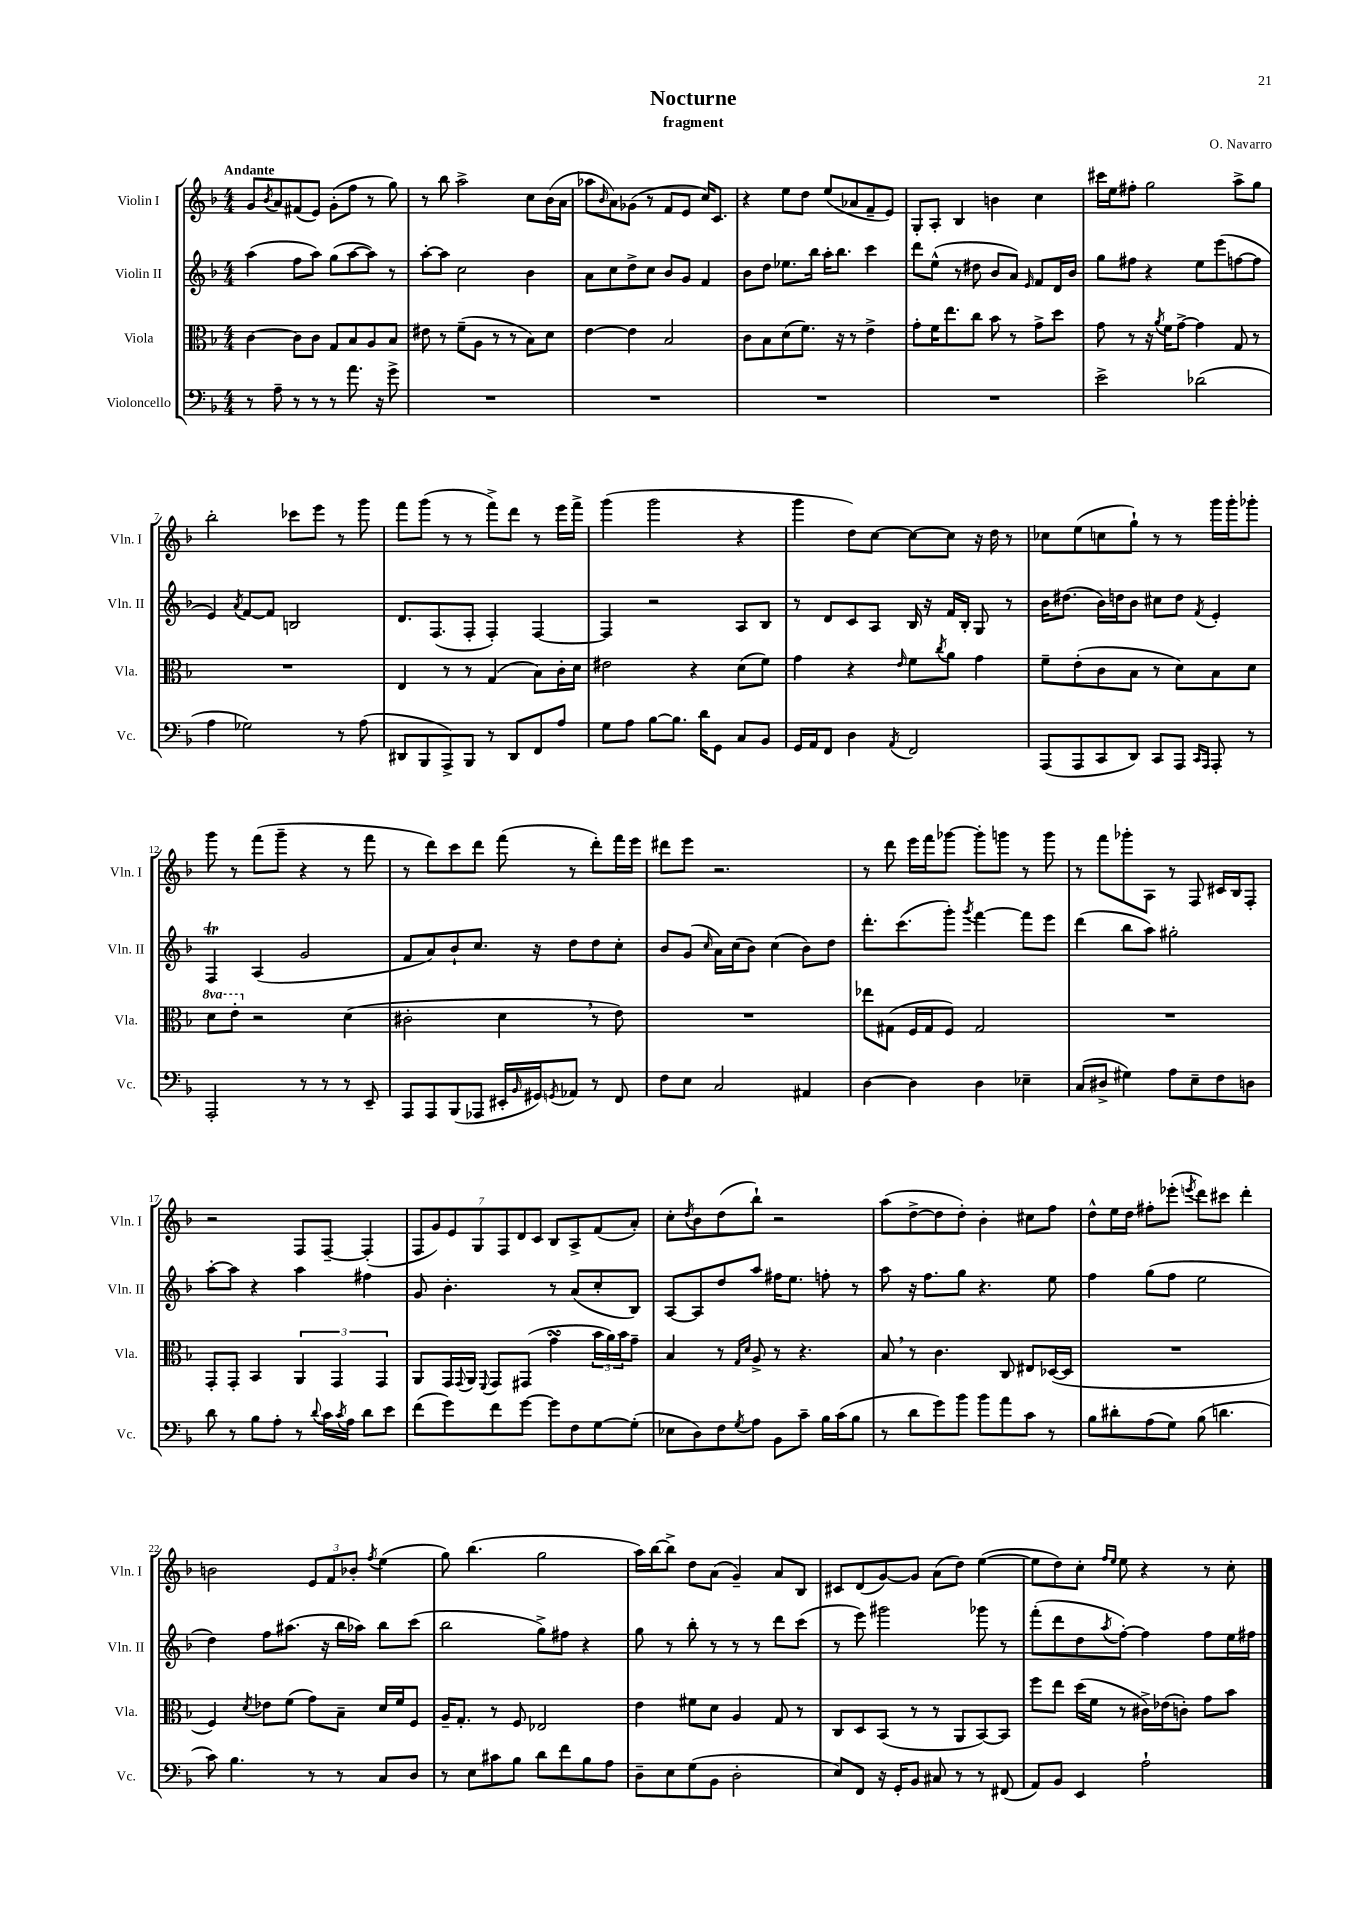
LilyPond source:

\header { title = "Nocturne" composer = "O. Navarro" subtitle = "fragment" }
<<
\new StaffGroup <<
\new Staff = "s0" \with { instrumentName = "Violin I" shortInstrumentName = "Vln. I" } {
    \clef treble \key f \major \numericTimeSignature \time 4/4 \tempo "Andante"
    g'8 \acciaccatura { bes'8 } a'8 fis'8( e'8) g'8-.( f''8 r8 g''8) |
    r8 bes''8 a''2-> c''8 bes'16( a'16 |
    aes''8 \grace { bes'16 } a'8) ges'8( r8 f'8 e'8 c''16) c'8. |
    r4 e''8 d''8 e''8( aes'8 f'8-- e'8) |
    g8-. a8-. bes4 b'4 c''4 |
    cis'''16 e''16 fis''8-. g''2 a''8-> g''8 |
    bes''2-. ces'''8 e'''8 r8 g'''8 |
    f'''8 g'''8( r8 r8 f'''8->) d'''8 r8 e'''16 f'''16-> |
    g'''4( g'''2 r4 |
    g'''4 d''8) c''8~ c''8~ c''8 r16 d''16 r8 |
    ces''8 e''8( c''8 g''8-!) r8 r8 g'''16 g'''16-. ges'''8-. |
    g'''8 r8 f'''8( g'''8-- r4 r8 f'''8 |
    r8 d'''8) c'''8 d'''8 f'''8( r8 d'''8-.) f'''16 e'''16 |
    dis'''8 e'''8 r2. |
    r8 d'''8 e'''16 f'''16 ges'''8~ ges'''8-. g'''8 r8 g'''8 |
    r8 f'''8 ges'''8-. a8 r8 f8 cis'16 bes16 f8-. |
    r2 f8 f8~-- f4-.( |
    \tuplet 7/4 { f8 g'8) e'8 g8 f8 d'8 c'8 } bes8 a8-> f'8( a'8-.) |
    c''8-. \acciaccatura { d''8 } bes'8 d''8( bes''8-!) r2 |
    a''8( d''8~-> d''8 d''8-.) bes'4-. cis''8 f''8 |
    d''8-^ e''16 d''16 fis''8-. ees'''8-.( \acciaccatura { e'''8 } d'''8) cis'''8 d'''4-. |
    b'2 \tuplet 3/2 { e'8 f'8 bes'8-. } \acciaccatura { f''8 } e''4( |
    g''8) bes''4.( g''2 |
    a''16) bes''16~ bes''8-> d''8 a'8( g'4--) a'8 bes8 |
    cis'8 d'8( g'8~) g'8 a'8( d''8) e''4~( |
    e''8 d''8) c''8-. \grace { f''16 e''16 } e''8 r4 r8 c''8-. \bar "|." |
}
\new Staff = "s1" \with { instrumentName = "Violin II" shortInstrumentName = "Vln. II" } {
    \clef treble \key f \major \numericTimeSignature \time 4/4
    a''4( f''8 a''8) g''8( a''8~ a''8) r8 |
    a''8~-. a''8 c''2 bes'4 |
    a'8 c''8 d''8-> c''8 bes'8 g'8 f'4 |
    bes'8 d''8 ees''8. bes''16 a''16-. bes''8. c'''4 |
    d'''8 e''8-^( r8 dis''8 bes'8 a'8) \grace { e'16 } f'8 d'16 bes'16 |
    g''8 fis''8 r4 e''8 e'''8( f''8~ f''8 |
    e'4) \acciaccatura { a'8 } f'8~ f'8 b2 |
    d'8. f8.( f8-. f4-.) f4~ |
    f4 r2 a8 bes8 |
    r8 d'8 c'8 a8 bes16 r16 f'16 bes16-. g8 r8 |
    bes'16 dis''8.( bes'16) d''16 bes'8 cis''8 d''8 \acciaccatura { f'8 } e'4-. |
    f4\trill a4( g'2 |
    f'8 a'8) bes'8-! c''8. r16 d''8 d''8 c''8-. |
    bes'8 g'8( \grace { c''16 } a'16) c''16( bes'8) c''4( bes'8) d''8 |
    d'''8.-. c'''8.( g'''8-.) \acciaccatura { g'''8 } f'''4~ f'''8 e'''8 |
    d'''4( bes''8 a''8) gis''2-. |
    a''8~-. a''8 r4 a''4 fis''4 |
    g'8 bes'4.-. r8 a'8( c''8-. bes8) |
    a8~ a8 d''8 a''8 fis''16 e''8. f''8-. r8 |
    a''8 r16 f''8. g''8 r4. e''8 |
    f''4 g''8( f''8 e''2 |
    d''4) f''8 ais''8.( r16 bes''16 aes''16) bes''8 c'''8( |
    bes''2 g''8->) fis''8 r4 |
    g''8 r8 bes''8-. r8 r8 r8 d'''8 c'''8( |
    r8 e'''8) gis'''2 ges'''8 r8 |
    f'''8-.( d'''8 d''8 \acciaccatura { a''8 } f''8~-.) f''4 f''8 e''16 fis''16 \bar "|." |
}
\new Staff = "s2" \with { instrumentName = "Viola" shortInstrumentName = "Vla." } {
    \clef alto \key f \major \numericTimeSignature \time 4/4 \set Staff.ottavationMarkups = #ottavation-simple-ordinals
    c'4~ c'8 c'8 g8 bes8 a8 bes8 |
    eis'8 r8 f'8--( a8 r8 r8 bes8) d'8 |
    e'4~ e'4 bes2 |
    c'8 bes8 d'8( f'8.) r16 r8 e'4-> |
    g'8-. f'16 e''8. c''8 bes'8 r8 g'8-> d''8 |
    g'8 r8 r16 \acciaccatura { a'8 } f'16 g'8~-> g'4 g8 r8 |
    R1 |
    e4 r8 r8 g4( bes8) c'16-. d'16 |
    eis'2 r4 d'8( f'8) |
    g'4 r4 \grace { e'16 } f'8 \acciaccatura { c''8 } a'8 g'4 |
    f'8-- e'8-.( c'8 bes8 r8 d'8) bes8 d'8 |
    \ottava #1 d''8 e''8-. \ottava #0 r2 d'4( |
    cis'2-. d'4 \breathe r8 e'8) |
    R1 |
    ees''8 gis8( f16 gis16 f8) gis2 |
    R1 |
    g,8-. g,8-. bes,4 \tuplet 3/2 { a,4 g,4 g,4 } |
    a,8 g,16 \appoggiatura { g,8 } a,16 \appoggiatura { f,8 } g,8 gis,8( g'4\turn \tuplet 3/2 { bes'16 a'16) bes'16 } g'8-- |
    bes4 r8 \grace { g16 d'16 } a8-> r8 r4. |
    bes8 \breathe r8 c'4. c8 eis8 des16~( des16 |
    R1 |
    f4) \acciaccatura { d'8 } ees'8 f'8( g'8) bes8-- d'16 f'16 f8 |
    a16-- g8.-. r8 f8 ees2 |
    e'4 fis'8 d'8 a4 g8 r8 |
    c8 d8 bes,8( r8 r8 a,8 bes,8~) bes,8 |
    f''8 e''8 d''16( f'16 r8 cis'16->) ees'16( c'8-.) g'8 bes'8 \bar "|." |
}
\new Staff = "s3" \with { instrumentName = "Violoncello" shortInstrumentName = "Vc." } {
    \clef bass \key f \major \numericTimeSignature \time 4/4
    r8 a8-- r8 r8 r8 a'8. r16 g'8-> |
    R1 |
    R1 |
    R1 |
    R1 |
    e'2-> des'2( |
    a4 ges2) r8 a8( |
    dis,8 bes,,8 a,,8->) bes,,8 r8 dis,8 f,8 a8 |
    g8 a8 bes8~ bes8. d'16 g,8 c8 bes,8 |
    g,16 a,16 f,8 d4 \acciaccatura { a,8 } f,2 |
    a,,8( a,,8 c,8 d,8) c,8 a,,8 \grace { c,16 a,,16 } a,,8-. r8 |
    a,,2-. r8 r8 r8 e,8-- |
    a,,8 a,,8 bes,,8( aes,,8 eis,16-. \grace { bes,16 } gis,16) \acciaccatura { g,8 } aes,8 r8 f,8 |
    f8 e8 c2 ais,4 |
    d4~ d4 d4 ees4-- |
    c8( dis8-> gis4) a8 e8-- f8 d8 |
    d'8 r8 bes8 a8-. r8 \appoggiatura { d'8 } c'16 \acciaccatura { c'8 } a16 d'8 e'8 |
    f'8( g'8) f'8 g'8~ g'8 f8 g8~ g8-.( |
    ees8 d8) f8 \acciaccatura { g8 } a8 bes,8 c'8-- bes16 c'16( bes8 |
    r8 d'8 g'8) bes'8 bes'8 a'8 c'8 r8 |
    bes8 dis'8-. a8( g8) bes8( d'4. |
    c'8) bes4. r8 r8 c8 d8 |
    r8 e8 cis'8 bes8 d'8 f'8 bes8 a8 |
    d8-- e8 g8( bes,8 d2-. |
    e8) f,8 r16 g,16-. bes,8 cis8 r8 r8 fis,8( |
    a,8) bes,8 e,4 a2-! \bar "|." |
}
>>
>>
